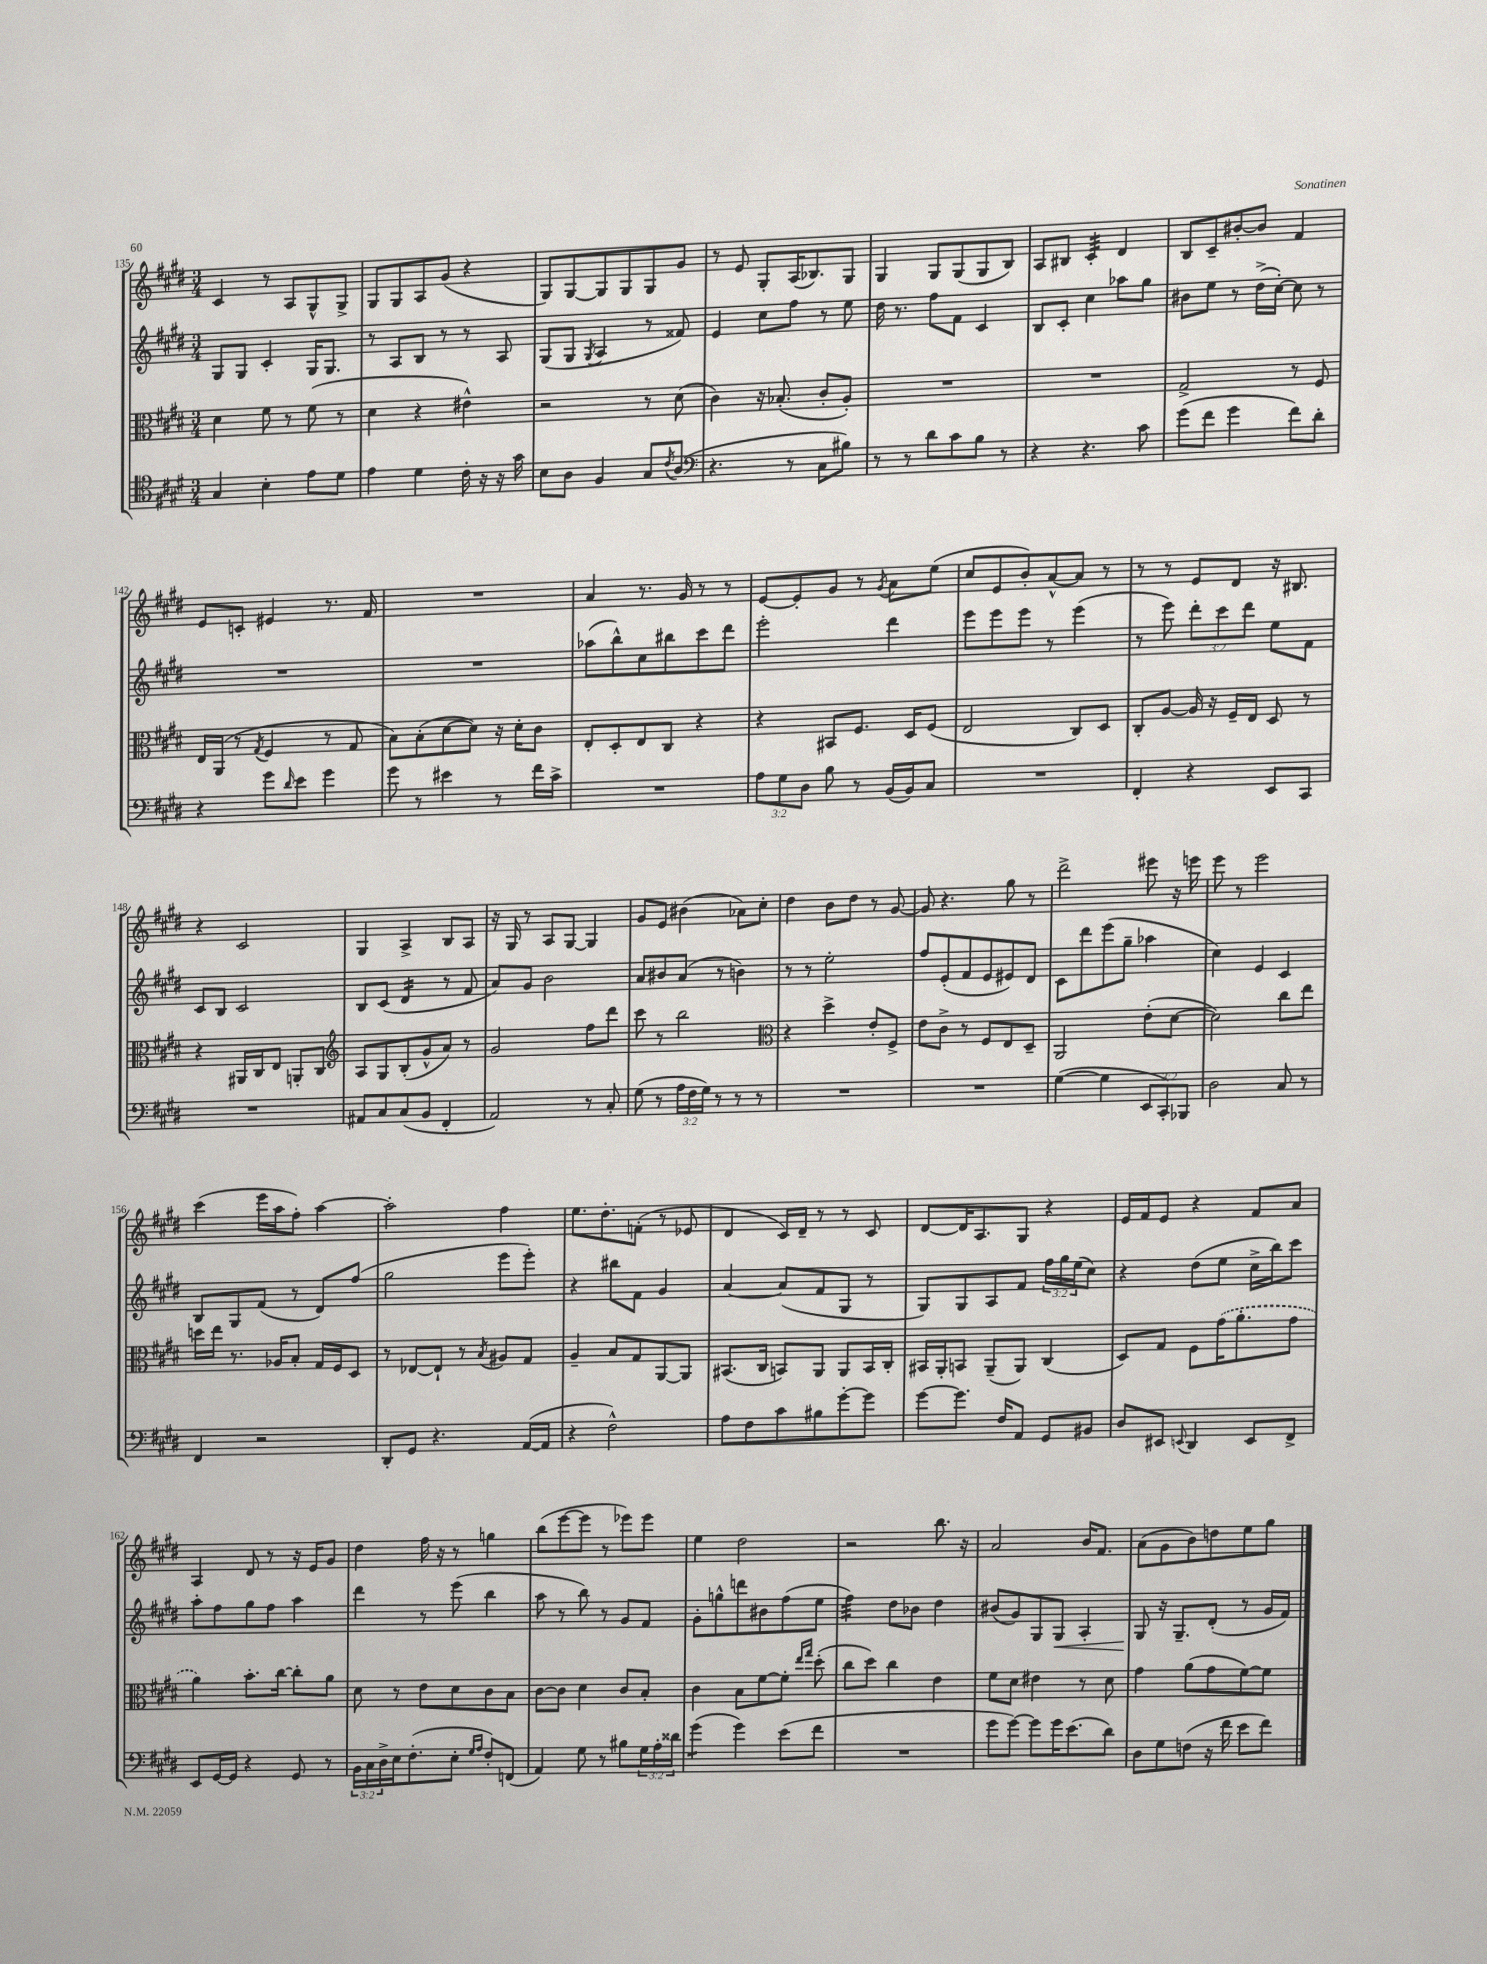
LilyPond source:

<<
\new StaffGroup <<
\new Staff = "s0" {
    \clef treble \key e \major \numericTimeSignature \time 3/4
    cis'4 r8 a8 gis8-^ gis8-> |
    gis8 gis8 a8 gis'8( r4 |
    gis8) gis8~ gis8 gis8 gis8 gis'8 |
    r8 e'8 gis8-. a16( bes8.) gis8 |
    gis4 gis8 gis8( gis8 b8) |
    a8 bis8 cis'4:32-. dis'4 |
    b8 cis'8-- bis'8~-. bis'8 fis'4 |
    e'8 c'8-. eis'4 r8. fis'16 |
    R2. |
    a'4 r8. gis'16 r8 r8 |
    e'8~ e'8-. gis'8 r8 \acciaccatura { gis'8 } a'8 e''8( |
    cis''8 e'8 b'8-.) a'8~-^ a'8 r8 |
    r8 r8 e'8 dis'8 r16 bis8. |
    r4 cis'2 |
    gis4 a4-> b8 a8 |
    r16 gis16 r8 a8 gis8~ gis4 |
    gis'8 e'8 bis'4( aes'8) cis''8-. |
    dis''4 b'8 dis''8 r8 gis'8~ |
    gis'8 r4. gis''8 r8 |
    dis'''2-> eis'''8 r16 e'''16 |
    e'''8 r8 e'''2 |
    cis'''4( e'''16 a''16 fis''8-.) a''4~ |
    a''2-. fis''4 |
    e''8. dis''8.-. f'8-.( r8 ees'8 |
    dis'4 cis'16) dis'16-- r8 r8 cis'8 |
    dis'8~ dis'16 a8. gis8 r4 |
    e'16 fis'16 e'8 r4 fis'8 a'8 |
    a4 dis'8 r8 r16 e'16 gis'8 |
    dis''4 fis''16 r16 r8 g''4 |
    b''8( e'''8~ e'''8 r8 ees'''8) ees'''8 |
    e''4 dis''2 |
    r2 b''8. r16 |
    a'2 b'16 fis'8. |
    a'8( gis'8 b'8) d''8 e''8 gis''8 \bar "|." |
}
\new Staff = "s1" {
    \clef treble \key e \major \numericTimeSignature \time 3/4 \override Staff.TupletNumber.text = #tuplet-number::calc-fraction-text
    gis8 gis8 cis'4-. gis16 gis8. |
    r8 a8 b8 r8 r8 a8 |
    gis8( gis8 \acciaccatura { gis8 } a4 r8 fisis'8) |
    e'4 cis''8 fis''8 r8 e''8 |
    dis''16 r8. fis''8 fis'8 cis'4 |
    b8 cis'8-. cis''4 aes''8 gis''8 |
    bis'8 e''8 r8 dis''16->( cis''16~-.) cis''8 r8 |
    R2. |
    R2. |
    aes''8( b''8-^) cis''8 bis''8 cis'''8 dis'''8 |
    e'''2-. dis'''4 |
    e'''8 e'''8 e'''8 r8 e'''4( |
    r8 e'''8) \tuplet 3/2 { dis'''8-. cis'''8 dis'''8 } e''8 fis'8 |
    cis'8 b8 cis'2 |
    b8 cis'8( dis'4:16 r8 fis'8 |
    a'8) gis'8 b'2 |
    a'8 bis'8 a'8( r8 b'4) |
    r8 r8 e''2-. |
    fis''8 e'8-.( fis'8 e'8 eis'8) dis'8 |
    cis'8 dis'''8 e'''8( gis''8-- aes''4 |
    cis''4) e'4 cis'4 |
    b8 gis8 fis'8( r8 dis'8) fis''8( |
    gis''2 e'''8 e'''8-.) |
    r4 bis''8 fis'8 gis'4 |
    a'4~ a'8( fis'8 gis8 r8 |
    gis8) gis8 a8 fis'8 \tuplet 3/2 { fis''16 gis''16 e''16( } cis''8) |
    r4 dis''8( e''8 cis''16-> b''16) cis'''8 |
    a''8-. fis''8 gis''8 fis''8 a''4 |
    dis'''4 r8 e'''8( b''4 |
    a''8 r8 b''8) r8 gis'8 fis'8 |
    gis'8-. g''8-^ d'''8 bis'8 fis''8( e''8 |
    fis''4:32) dis''8 bes'8 dis''4 |
    bis'8( gis'8) gis8 gis8\< a4-. |
    gis8\! r16 gis8.-- dis'8-.( r8 gis'16 fis'16) \bar "|." |
}
\new Staff = "s2" {
    \clef alto \key e \major \numericTimeSignature \time 3/4
    dis'4 fis'8 r8 fis'8( r8 |
    dis'4 r4 eis'4-^) |
    r2 r8 dis'8( |
    cis'4) r16 bes8.-.( cis'8-. a8-.) |
    R2. |
    R2. |
    gis2-> r8 fis8 |
    e16 a,16( r8 \acciaccatura { gis8 } fis4 r8 gis8 |
    b8) b8-.( dis'8~ dis'8) r16 dis'16-. cis'8 |
    e8-. dis8-. e8 cis8 r4 |
    r4 bis,8 fis8. dis16 fis8( |
    e2 cis8) dis8 |
    cis8-. a8~ a16 r16 fis16-- e16 dis8 r8 |
    r4 ais,16 cis16 e8 a,8-. cis8 |
    \clef treble a8 gis8 b8-.( gis'8-^ a'8) r8 |
    gis'2 fis''8 dis'''8 |
    cis'''8 r8 b''2 |
    \clef alto r4 dis''4-> e'8-. fis8-> |
    e'8 cis'8-> r8 fis8 e8 dis8-- |
    a,2 e'8-.( dis'8~ |
    dis'2) cis''8 e''8 |
    d''16 e''16 r8. aes16 b8-. gis16 fis16 dis8 |
    r8 ees8~ ees8-! r8 \acciaccatura { b8 } ais8 gis8 |
    a4-- b8 gis8 a,8~ a,8 |
    bis,8.( cis16 b,8) a,8 a,8 b,16 cis16-. |
    bis,16 a,16-. b,8 a,8--( a,8) cis4( |
    dis8) gis8 fis8 \once \slurDashed gis'16( a'8.-. gis'8 |
    a'4) b'8.-. cis''16~ cis''8-. a'8 |
    dis'8 r8 e'8 dis'8 cis'8 b8 |
    cis'8~ cis'8 dis'4 cis'8 b8-. |
    cis'4 b8 fis'8~ fis'8-. \grace { e''16 gis''16 } dis''8-.( |
    cis''8 dis''8) cis''4 e'4 |
    fis'8 dis'8 eis'4 r8 dis'8 |
    gis'4 a'8( gis'8 fis'8~) fis'8 \bar "|." |
}
\new Staff = "s3" {
    \clef tenor \key e \major \numericTimeSignature \time 3/4 \override Staff.TupletNumber.text = #tuplet-number::calc-fraction-text
    gis4 b4-. e'8 dis'8 |
    e'4 dis'4 cis'16-. r16 r16 gis'16 |
    b8 a8 fis4 gis8 \acciaccatura { cis'8 } a8( |
    \clef bass r4. r8 cis8 bis8) |
    r8 r8 dis'8 cis'8 b8 r8 |
    r4 r4. cis'8 |
    gis'8( fis'8 gis'4 fis'8) dis'8-. |
    r4 gis'8 \grace { dis'16 } e'8 gis'4 |
    gis'8 r8 eis'4 r8 fis'16 cis'16-> |
    R2. |
    \tuplet 3/2 { a8 gis8 dis8 } b8 r8 b,16( b,16) cis8 |
    R2. |
    fis,4-. r4 e,8 cis,8 |
    R2. |
    ais,8 cis8 cis8( b,8 fis,4-. |
    a,2) r8 cis8-. |
    gis8( r8 \tuplet 3/2 { a16 fis16 gis16) } r8 r8 r8 |
    R2. |
    R2. |
    gis4~( gis4 \tuplet 3/2 { e,8 cis,8-.) bes,,8 } |
    dis2 cis8 r8 |
    fis,4 r2 |
    dis,8-. gis,8 r4. a,16~( a,16 |
    r4 fis2-^) |
    a8 fis8 cis'8 bis8 gis'8~-. gis'8 |
    gis'8~ gis'8. fis16 a,8 gis,8 bis,8 |
    dis8 eis,8 \appoggiatura { e,8 } dis,4 e,8 fis,8-> |
    e,8 gis,16~ gis,16 r4 gis,8 r8 |
    \tuplet 3/2 { b,16 cis16 dis16-> } e16 fis8.-.( e8-. \grace { gis16 a16 } fis8-.) f,8( |
    a,4) gis8 r8 bis8 \tuplet 3/2 { gis16 a16-. disis'16 } |
    gis'4:8( gis'4) e'8( fis'8 |
    R2. |
    gis'8 gis'8~) gis'8 gis'16 e'8.( dis'8) |
    dis8 gis8 f8( r16 fis'16 e'8 fis'8) \bar "|." |
}
>>
>>
\layout { \context { \Score currentBarNumber = #135 } }
